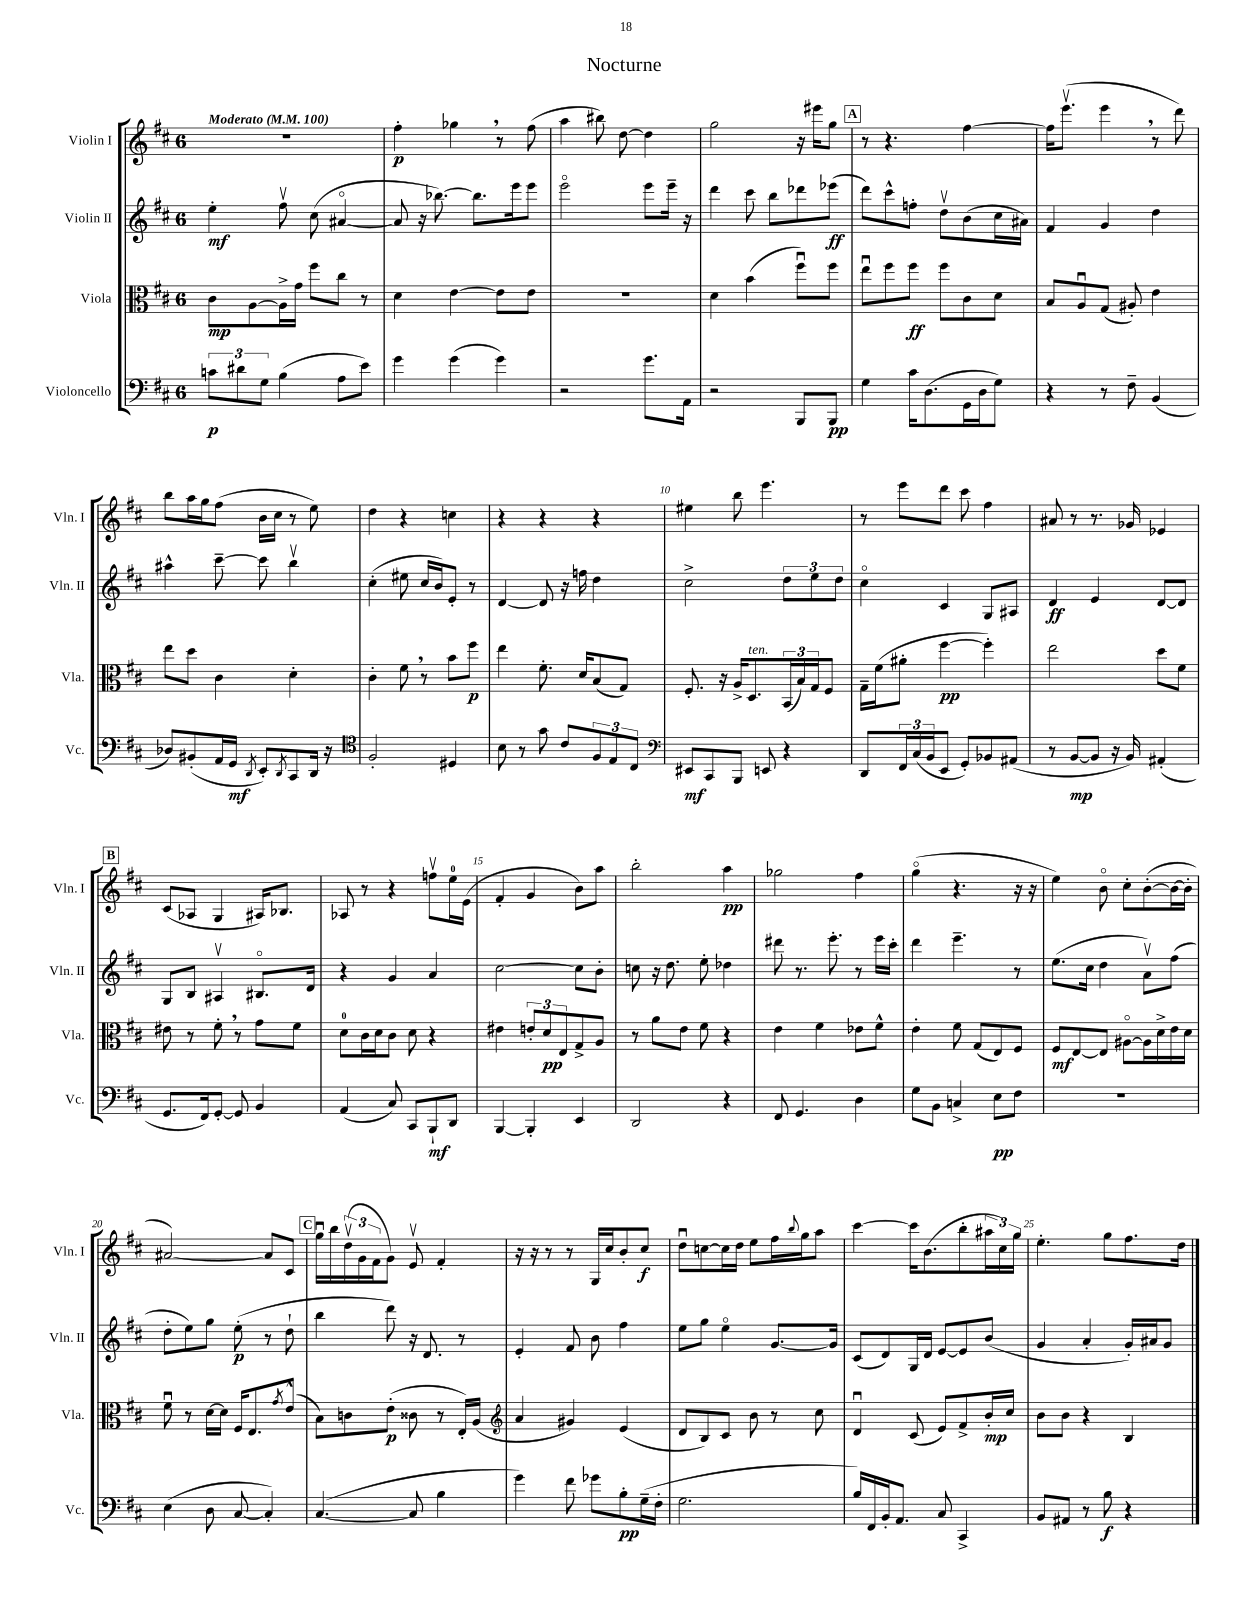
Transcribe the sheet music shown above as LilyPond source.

\header { title = "Nocturne" }
<<
\new StaffGroup <<
\new Staff = "s0" \with { instrumentName = "Violin I" shortInstrumentName = "Vln. I" } {
    \clef treble \key d \major \once \override Staff.TimeSignature.style = #'single-digit \time 6/8 \tempo "Moderato" 4 = 100
    r2. |
    fis''4-.\p ges''4 \breathe r8 fis''8( |
    a''4 bis''8) d''8~ d''4 |
    g''2 r16 eis'''16 g''8 |
    \mark \markup { \box "A" } r8 r4. fis''4~ |
    fis''16 e'''8.\upbow( e'''4 \breathe r8 d'''8) |
    b''8 a''16 g''16 fis''8( b'16 cis''16 r8 e''8) |
    d''4 r4 c''4 |
    r4 r4 r4 |
    eis''4 b''8 e'''4. |
    r8 e'''8 d'''8 cis'''8 fis''4 |
    ais'8 r8 r8. ges'16 ees'4 |
    \mark \markup { \box "B" } cis'8( aes8 g4 ais16) bes8. |
    aes8 r8 r4 f''8\upbow e''16-0 e'16( |
    fis'4-. g'4 b'8) a''8 |
    b''2-. a''4\pp |
    ges''2 fis''4 |
    g''4\flageolet( r4. r16 r16 |
    e''4) b'8\flageolet cis''8-. b'8~-.( b'16~ b'16-. |
    ais'2~) ais'8 cis'8 |
    \mark \markup { \box "C" } g''16\downbow b''16 \tuplet 3/2 { d''16\upbow( g'16 fis'16 } g'8) e'8\upbow fis'4-. |
    r16 r16 r8 r8 g16 cis''16 b'8-. cis''8\f |
    d''8\downbow c''8~ c''16 d''16 e''8 fis''16 \appoggiatura { b''8 } g''16 a''8 |
    cis'''4~ cis'''16 b'8.( b''8-. \tuplet 3/2 { ais''16 cis''16) g''16 } |
    e''4.-. g''8 fis''8. d''16 \bar "|." |
}
\new Staff = "s1" \with { instrumentName = "Violin II" shortInstrumentName = "Vln. II" } {
    \clef treble \key d \major \once \override Staff.TimeSignature.style = #'single-digit \time 6/8
    e''4-.\mf fis''8\upbow cis''8( ais'4~\flageolet |
    ais'8 r16 bes''8.~) bes''8. e'''16 e'''8 |
    e'''2\flageolet e'''8 e'''16-- r16 |
    d'''4 cis'''8 b''8 des'''8 ees'''8\ff( |
    \mark \markup { \box "A" } d'''8) cis'''8-^ f''8-. d''8\upbow b'8( cis''16 ais'16) |
    fis'4 g'4 d''4 |
    ais''4-^ cis'''8~-- cis'''8 b''4\upbow |
    cis''4-.( eis''8 cis''16 b'16) e'8-. r8 |
    d'4~ d'8 r16 f''16 d''4 |
    cis''2-> \tuplet 3/2 { d''8 e''8 d''8 } |
    cis''4\flageolet cis'4 g8 ais8 |
    d'4\ff e'4 d'8~ d'8 |
    \mark \markup { \box "B" } g8 b8 ais4\upbow bis8.\flageolet d'16 |
    r4 g'4 a'4 |
    cis''2~ cis''8 b'8-. |
    c''8 r16 d''8. e''8-. des''4 |
    dis'''8 r8. e'''8.-. r8 e'''16 cis'''16-. |
    d'''4 e'''4.-- r8 |
    e''8.( cis''16 d''4 a'8\upbow) fis''8( |
    d''8-. e''8) g''8 e''8-.\p( r8 d''8-! |
    \mark \markup { \box "C" } b''4 d'''8) r16 d'8. r8 |
    e'4-. fis'8 b'8 fis''4 |
    e''8 g''8 e''4\flageolet g'8.~ g'16 |
    cis'8( d'8) g16 d'16 e'8~ e'8 b'8( |
    g'4 a'4-. g'16-.) ais'16 g'8 \bar "|." |
}
\new Staff = "s2" \with { instrumentName = "Viola" shortInstrumentName = "Vla." } {
    \clef alto \key d \major \once \override Staff.TimeSignature.style = #'single-digit \time 6/8
    cis'8\mp a8~ a16-> g'16 fis''8 cis''8 r8 |
    d'4 e'4~ e'8 e'8 |
    R2. |
    d'4 b'4( fis''8\downbow) fis''8 |
    \mark \markup { \box "A" } e''8\downbow fis''8 fis''8\ff fis''8 cis'8 d'8 |
    b8 a8\downbow g8( ais8-.) e'4 |
    e''8 d''8 cis'4 d'4-. |
    cis'4-. fis'8 \breathe r8 b'8 fis''8\p |
    e''4 fis'8.-. d'16 b8( g8) |
    fis8.-. r16 a16-> d8.^\markup { \italic "ten." } \tuplet 3/2 { b,16( b16) g16 } fis8 |
    g16-- fis'16( ais'8-. fis''4~\pp fis''4-.) |
    e''2 d''8 fis'8 |
    \mark \markup { \box "B" } eis'8 r8 fis'8-. \breathe r8 g'8 fis'8 |
    d'8-0 cis'16 d'16 cis'8 d'8 r4 |
    eis'4 \tuplet 3/2 { e'8-. d'8\pp e8 } g8-> a8 |
    r8 a'8 e'8 fis'8 r4 |
    e'4 fis'4 ees'8 fis'8-^ |
    e'4-. fis'8 g8( e8) fis8 |
    fis8\mf e8~ e8 ais8~\flageolet ais16 d'16-> e'16 d'16 |
    fis'8\downbow r8 d'16~ d'16 fis16 e8. \acciaccatura { g'8 } e'8-^( |
    \mark \markup { \box "C" } b8) c'8 e'8-.\p( cisis'8 r8 e16-.) a16( |
    \clef treble a'4 gis'4) e'4( |
    d'8 b8) cis'8 b'8 r8 cis''8 |
    d'4\downbow cis'8( e'8) fis'8-> b'16-.\mp cis''16 |
    b'8 b'8 r4 b4 \bar "|." |
}
\new Staff = "s3" \with { instrumentName = "Violoncello" shortInstrumentName = "Vc." } {
    \clef bass \key d \major \once \override Staff.TimeSignature.style = #'single-digit \time 6/8
    \tuplet 3/2 { c'8\p dis'8 g8 } b4( a8 e'8) |
    g'4 g'4( g'4) |
    r2 g'8. a,16 |
    r2 b,,8 b,,8\pp |
    \mark \markup { \box "A" } g4 cis'16 d8.( g,16 d16 g8) |
    r4 r8 fis8-- b,4( |
    des8) bis,8-.( a,16 g,16\mf \acciaccatura { d,8 } e,8-.) \acciaccatura { d,8 } cis,8 d,16 r16 |
    \clef tenor fis2-. dis4 |
    b8 r8 g'8 cis'8 \tuplet 3/2 { fis8 e8 cis8 } |
    \clef bass eis,8\mf cis,8 b,,8 e,8 r4 |
    d,8 \tuplet 3/2 { fis,16 cis16( b,16 } e,8 g,8-.) bes,8 ais,8( |
    r8 b,8~\mp b,8 r16 b,16) ais,4-.( |
    \mark \markup { \box "B" } g,8. fis,16) g,8~-. g,8 b,4 |
    a,4( cis8) cis,8 b,,8-!\mf d,8 |
    b,,4~ b,,4-. e,4 |
    d,2 r4 |
    fis,8 g,4. d4 |
    g8 b,8 c4-> e8\pp fis8 |
    R2. |
    e4( d8 cis8~ cis4-.) |
    \mark \markup { \box "C" } cis4.~( cis8 b4 |
    g'4) fis'8 ges'8 b8-.\pp g16--( fis16-. |
    g2. |
    b16) fis,16 b,16-. a,8. cis8 cis,4-> |
    b,8 ais,8 r8 b8\f r4 \bar "|." |
}
>>
>>
\layout { \context { \Score \override BarNumber.break-visibility = ##(#f #t #t) barNumberVisibility = #(every-nth-bar-number-visible 5) } }
